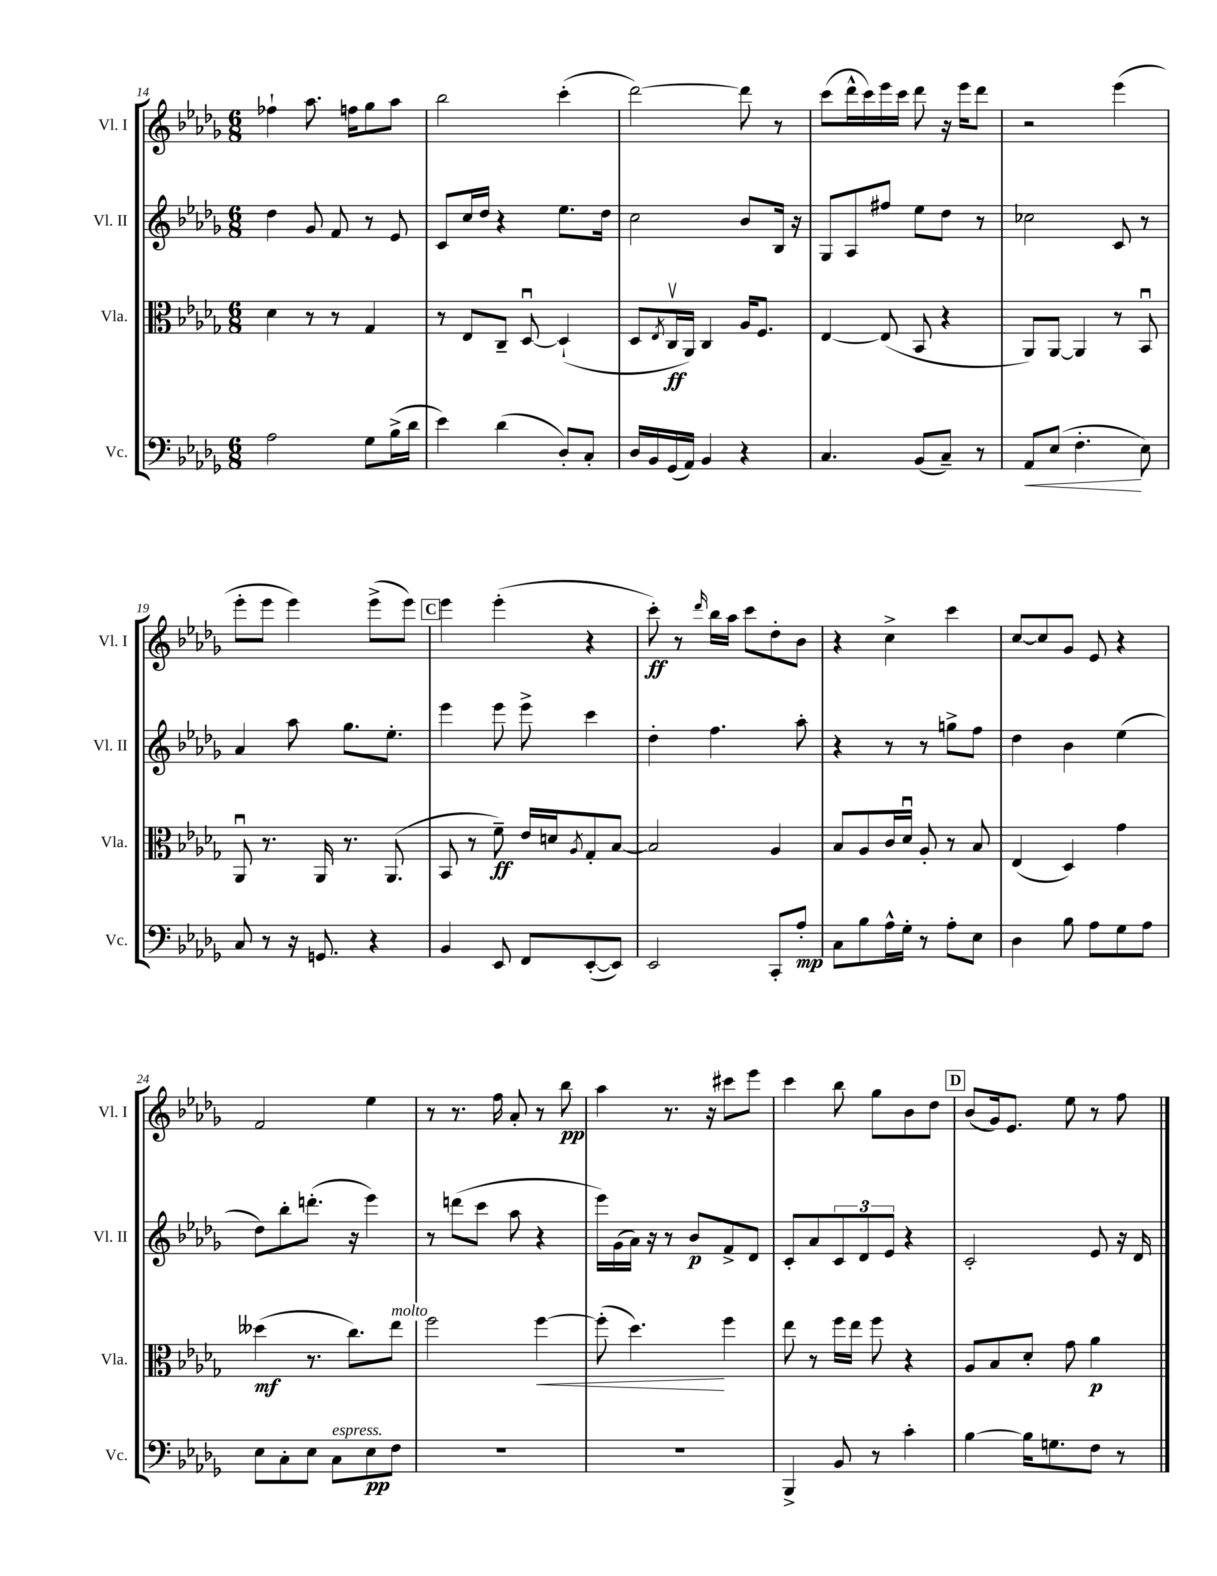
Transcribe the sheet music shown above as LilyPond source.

<<
\new StaffGroup <<
\new Staff = "s0" \with { instrumentName = "Vl. I" shortInstrumentName = "Vl. I" } {
    \clef treble \key des \major \numericTimeSignature \time 6/8
    fes''4-! aes''8. f''16 ges''8 aes''8 |
    bes''2 c'''4-.( |
    des'''2~) des'''8 r8 |
    c'''8( des'''16-^ c'''16) ees'''16 c'''16 des'''8 r16 ees'''16 des'''8 |
    r2 ees'''4( |
    ees'''8-. ees'''8 ees'''4) ees'''8->( ees'''8) |
    \mark \markup { \box "C" } ees'''4 ees'''4-.( r4 |
    c'''8-.\ff) r8 \grace { des'''16 } bes''16 aes''16 c'''8 des''8-. bes'8 |
    r4 c''4-> c'''4 |
    c''8~ c''8 ges'8 ees'8 r4 |
    f'2 ees''4 |
    r8 r8. f''16 aes'8-. r8 bes''8\pp |
    aes''4 r8. r16 cis'''8 ees'''8 |
    c'''4 bes''8 ges''8 bes'8 des''8 |
    \mark \markup { \box "D" } bes'8( ges'16) ees'8. ees''8 r8 f''8 \bar "|." |
}
\new Staff = "s1" \with { instrumentName = "Vl. II" shortInstrumentName = "Vl. II" } {
    \clef treble \key des \major \numericTimeSignature \time 6/8
    des''4 ges'8 f'8 r8 ees'8 |
    c'8 c''16 des''16 r4 ees''8. des''16 |
    c''2 bes'8 bes16 r16 |
    ges8 aes8 fis''8 ees''8 des''8 r8 |
    ces''2 c'8 r8 |
    aes'4 aes''8 ges''8. ees''8.-. |
    \mark \markup { \box "C" } ees'''4 ees'''8 ees'''8-> c'''4 |
    des''4-. f''4. aes''8-. |
    r4 r8 r8 g''8-> f''8 |
    des''4 bes'4 ees''4( |
    des''8) bes''8-. d'''8.-.( r16 ees'''4) |
    r8 d'''8( c'''8 aes''8 r4 |
    ees'''16) ges'16( aes'16) r16 r8 bes'8\p f'8-> des'8 |
    c'8-. aes'8 \tuplet 3/2 { c'8 des'8 ees'8 } r4 |
    \mark \markup { \box "D" } c'2-. ees'8 r16 des'16 \bar "|." |
}
\new Staff = "s2" \with { instrumentName = "Vla." shortInstrumentName = "Vla." } {
    \clef alto \key des \major \numericTimeSignature \time 6/8
    des'4 r8 r8 ges4 |
    r8 ees8 c8-- des8~\downbow des4-!( |
    des8 \acciaccatura { ees8 } c16\upbow\ff aes,16) c4 aes16 f8. |
    ees4~ ees8( bes,8 r4 |
    aes,8) aes,8~ aes,4 r8 bes,8\downbow |
    aes,8\downbow r8. aes,16 r8. aes,8.( |
    \mark \markup { \box "C" } bes,8 r8 f'8--\ff) ees'16 d'16 \acciaccatura { aes8 } ges8-. bes8~ |
    bes2 aes4 |
    bes8 aes8 c'16 des'16\downbow aes8-. r8 bes8 |
    ees4( des4) ges'4 |
    deses''4\mf( r8. c''8.) ees''8^\markup { \italic "molto" } |
    f''2 f''4~\< |
    f''8-.( des''4.\!) f''4 |
    ees''8 r8 f''16 ees''16 f''8 r4 |
    \mark \markup { \box "D" } aes8 bes8 des'8-. ges'8 aes'4\p \bar "|." |
}
\new Staff = "s3" \with { instrumentName = "Vc." shortInstrumentName = "Vc." } {
    \clef bass \key des \major \numericTimeSignature \time 6/8
    aes2 ges8 bes16->( des'16 |
    ees'4) des'4( des8-.) c8-. |
    des16 bes,16 ges,16( aes,16) bes,4 r4 |
    c4. bes,8( c8--) r8 |
    aes,8\< ees8( f4.-.\! ees8) |
    c8 r8 r16 g,8. r4 |
    \mark \markup { \box "C" } bes,4 ees,8 f,8 ees,8~-.( ees,8) |
    ees,2 c,8-. aes8-.\mp |
    c8 bes8 aes16-^ ges16-. r8 aes8-. ees8 |
    des4 bes8 aes8 ges8 aes8 |
    ees8 c8-. ees8 c8^\markup { \italic "espress." } ees8\pp f8 |
    R2. |
    R2. |
    bes,,4-> bes,8 r8 c'4-. |
    \mark \markup { \box "D" } bes4~ bes16 g8. f8 r8 \bar "|." |
}
>>
>>
\layout { \context { \Score currentBarNumber = #14 } }
